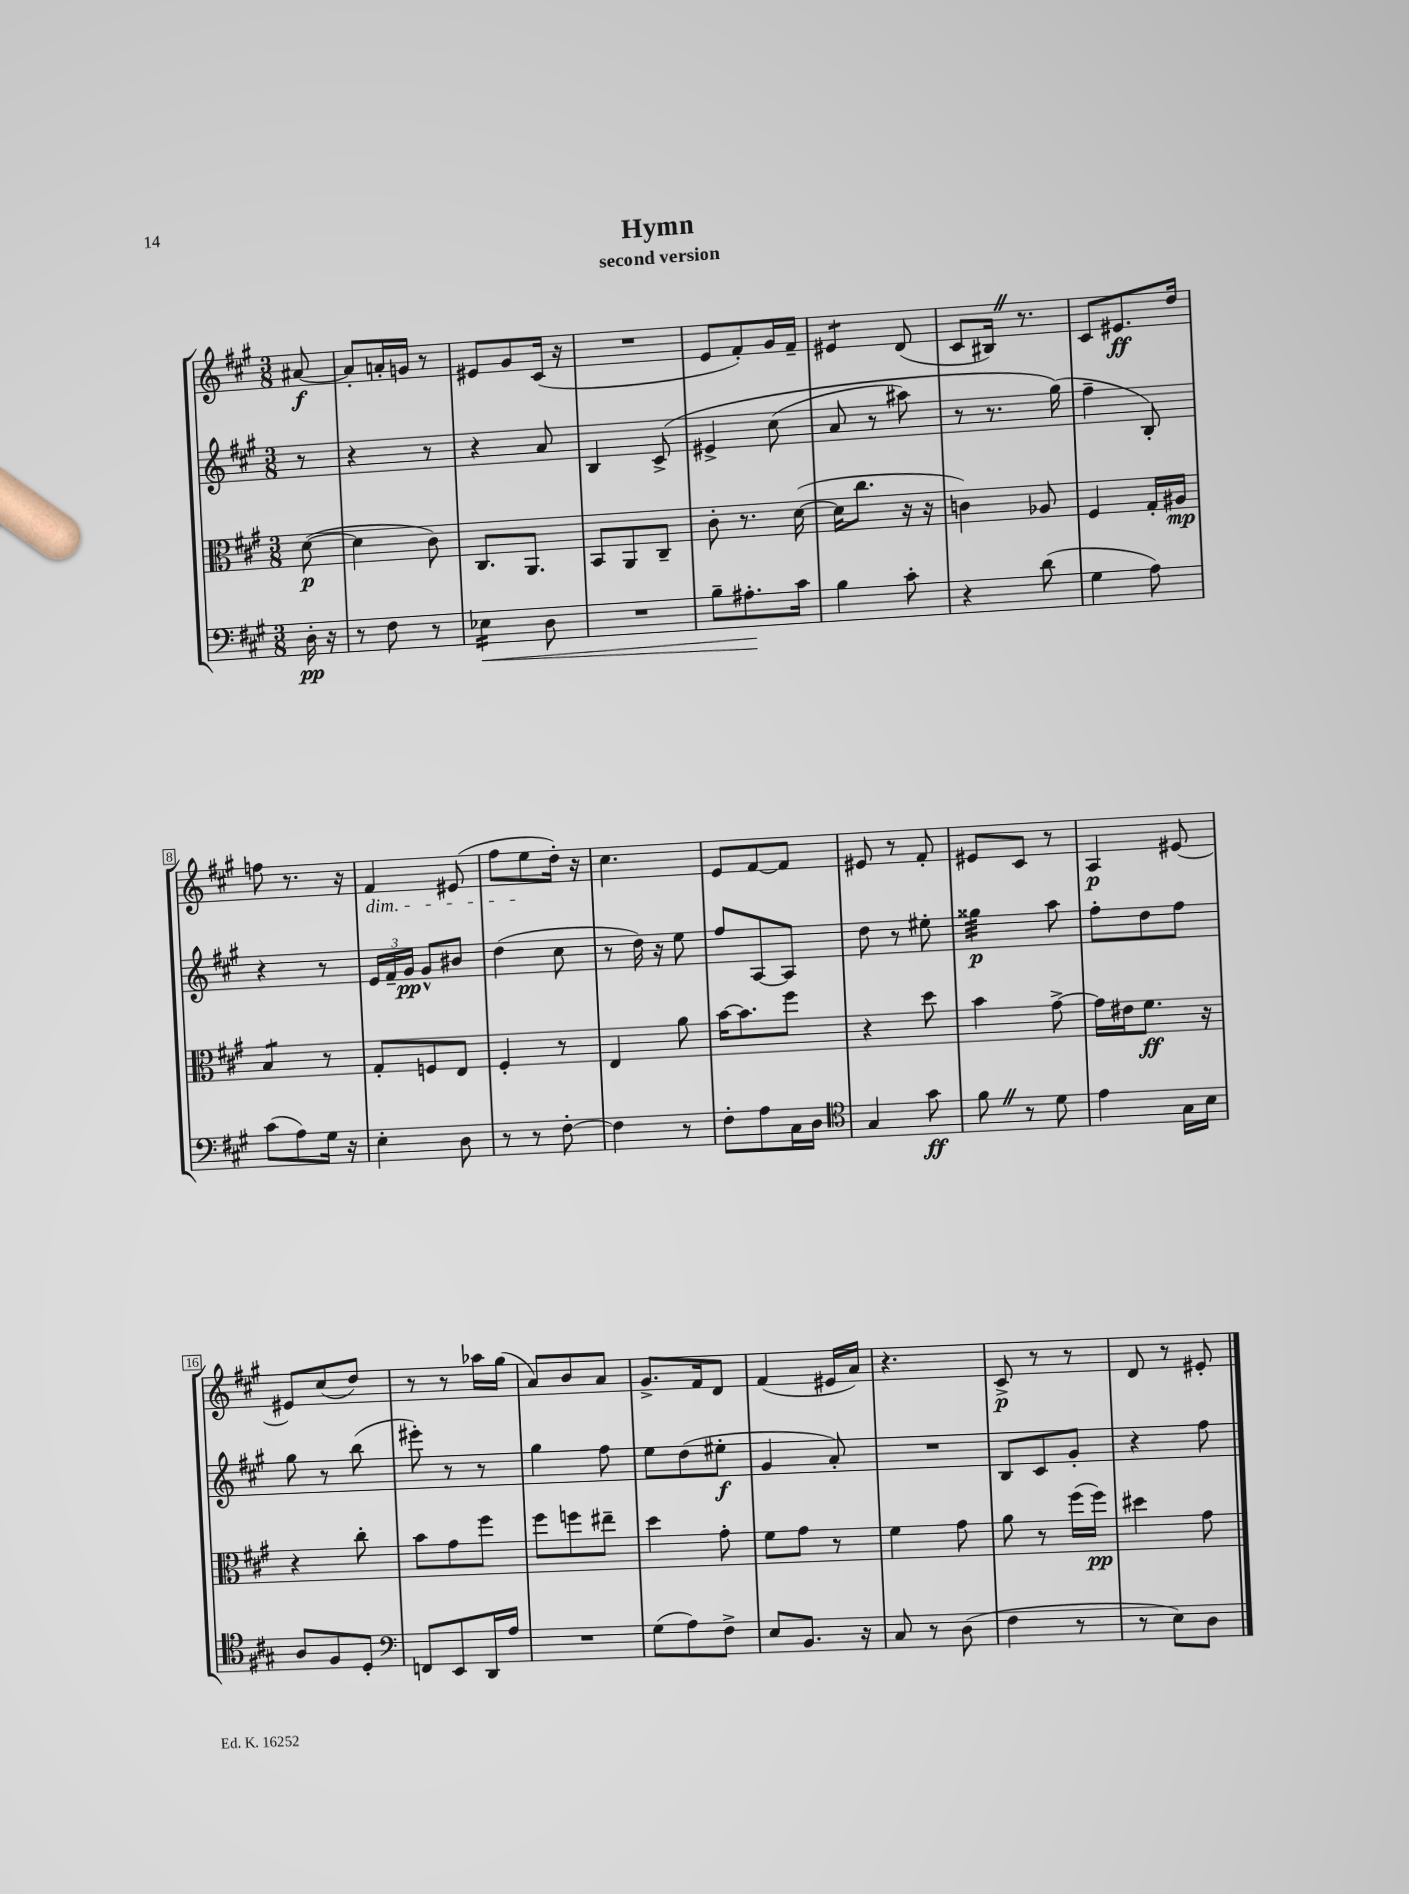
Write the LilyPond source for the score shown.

\header { title = "Hymn" subtitle = "second version" }
<<
\new StaffGroup <<
\new Staff = "s0" {
    \clef treble \key a \major \numericTimeSignature \time 3/8 \partial 8
    \autoBeamOff ais'8~\f |
    ais'8[-. a'16-. g'16] r8 |
    eis'8[ gis'8 cis'16]( r16 |
    R4. |
    e'8[ fis'8-.) gis'16 fis'16]-- |
    eis'4:8 d'8( |
    cis'8[ bis16]) \once \override BreathingSign.text = \markup { \musicglyph "scripts.caesura.straight" } \breathe r8. |
    cis'8[ eis'8.\ff d''16] |
    f''8 r8. r16 |
    fis'4\dim eis'8( |
    fis''8[ e''8\! d''16]-.) r16 |
    cis''4. |
    e'8[ fis'8~ fis'8] |
    eis'8 r8 fis'8-. |
    eis'8[ cis'8] r8 |
    a4\p eis'8~ |
    eis'8[ cis''8( d''8]) |
    r8 r8 aes''16[ gis''16]( |
    a'8[) b'8 a'8] |
    gis'8.[-> fis'16 d'8] |
    fis'4( eis'16[ a'16]) |
    r4. |
    cis'8->\p r8 r8 |
    d'8 r8 eis'8-. \bar "|." |
}
\new Staff = "s1" {
    \clef treble \key a \major \numericTimeSignature \time 3/8 \partial 8
    \autoBeamOff r8 |
    r4 r8 |
    r4 a'8 |
    b4 cis'8->\( |
    eis'4-> cis''8( |
    a'8 r8 ais''8) |
    r8 r8. gis''16(\) |
    fis''4-- b8-.) |
    r4 r8 |
    \tuplet 3/2 { e'16[ fis'16-- gis'16]\pp } gis'8[-^ bis'8] |
    d''4( cis''8 |
    r8 d''16) r16 e''8 |
    fis''8[ a8~ a8] |
    d''8 r8 eis''8-. |
    gisis''4:32\p a''8 |
    fis''8[-. d''8 fis''8] |
    gis''8 r8 b''8( |
    eis'''8-.) r8 r8 |
    gis''4 fis''8 |
    e''8[ d''8( eis''8]-.\f |
    gis'4 a'8-.) |
    R4. |
    b8[ cis'8 gis'8]-. |
    r4 fis''8 \bar "|." |
}
\new Staff = "s2" {
    \clef alto \key a \major \numericTimeSignature \time 3/8 \partial 8
    \autoBeamOff d'8~\p( |
    d'4 cis'8) |
    cis8.[ a,8.] |
    b,8[ a,8 cis8]-- |
    cis'8-. r8. d'16~( |
    d'16[ cis''8.] r16 r16 |
    c'4) aes8 |
    fis4 gis16[-. ais16]\mp |
    b4:8 r8 |
    gis8[-. f8 e8] |
    fis4-. r8 |
    e4 a'8 |
    b'16[~ b'8. fis''8] |
    r4 d''8 |
    b'4 gis'8~-> |
    gis'16[ eis'16 fis'8.]\ff r16 |
    r4 cis''8-. |
    b'8[ gis'8 fis''8] |
    fis''8[ f''8 eis''8]-- |
    d''4 gis'8-. |
    fis'8[ gis'8] r8 |
    fis'4 gis'8 |
    a'8 r8 fis''16[( fis''16]\pp) |
    dis''4 gis'8 \bar "|." |
}
\new Staff = "s3" {
    \clef bass \key a \major \numericTimeSignature \time 3/8 \partial 8
    \autoBeamOff d16-.\pp r16 |
    r8 fis8 r8 |
    ees4:16\< d8 |
    R4. |
    b8[-- ais8.-.\! cis'16] |
    b4 cis'8-. |
    r4 d'8( |
    gis4 a8) |
    cis'8[( a8) gis16] r16 |
    e4-. d8 |
    r8 r8 fis8~-. |
    fis4 r8 |
    fis8[-. a8 cis16 d16] |
    \clef tenor gis4 gis'8\ff |
    fis'8 \once \override BreathingSign.text = \markup { \musicglyph "scripts.caesura.straight" } \breathe r8 d'8 |
    e'4 gis16[ b16] |
    a8[ fis8 d8]-. |
    \clef bass f,8[ e,8 d,16 a16] |
    R4. |
    gis8[( a8) fis8]-> |
    e8[ b,8.] r16 |
    cis8 r8 d8( |
    fis4 r8 |
    r8 e8[) d8] \bar "|." |
}
>>
>>
\layout { \context { \Score \override BarNumber.stencil = #(make-stencil-boxer 0.1 0.3 ly:text-interface::print) } }
